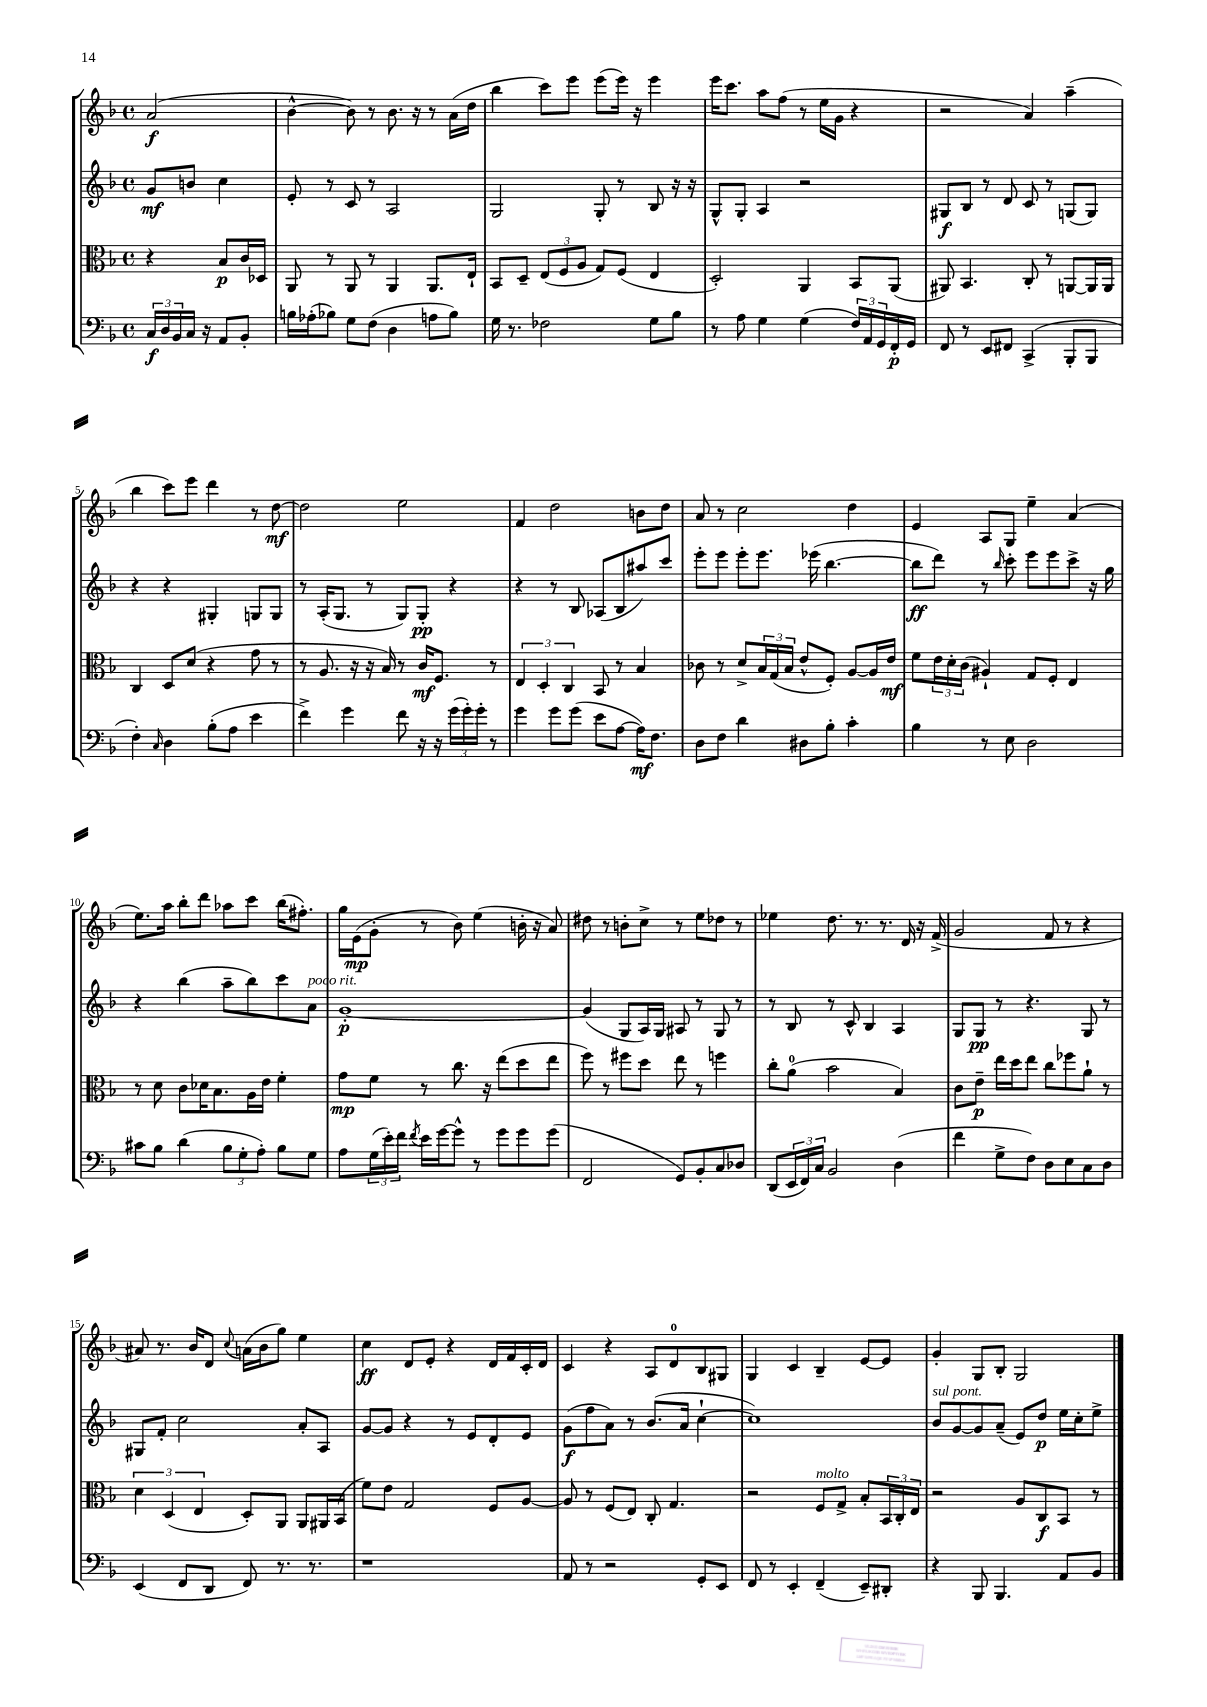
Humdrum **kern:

**kern	**dynam	**kern	**dynam	**kern	**dynam	**kern	**dynam
*part4	*part4	*part3	*part3	*part2	*part2	*part1	*part1
*staff4	*staff4	*staff3	*staff3	*staff2	*staff2	*staff1	*staff1
*clefF4	*	*clefC3	*	*clefG2	*	*clefG2	*
*k[b-]	*	*k[b-]	*	*k[b-]	*	*k[b-]	*
*M4/4	*	*M4/4	*	*M4/4	*	*M4/4	*
*met(c)	*	*met(c)	*	*met(c)	*	*met(c)	*
=	=	=	=	=	=	=	=
24C/LL	f	4r	.	8g/L	mf	(2a/	f
24D/	.	.	.	.	.	.	.
24BB-/	.	.	.	.	.	.	.
16C/JJ	.	.	.	8bn/J	.	.	.
16r	.	.	.	.	.	.	.
8AA/L	.	8B-/L	p	4cc\	.	.	.
8BB-'/J	.	16c/L	.	.	.	.	.
.	.	16D-X/JJ	.	.	.	.	.
=1	=1	=1	=1	=1	=1	=1	=1
16Bn\LL	.	8AA/	.	8e'/	.	[4b-^^\	.
(16A-X'\J	.	.	.	.	.	.	.
8B-X\J)	.	8r	.	8r	.	.	.
8G\L	.	8AA/	.	8c/	.	8b-\])	.
(8F\J	.	8r	.	8r	.	8r	.
4D\	.	4AA/	.	2A/	.	8.b-\	.
.	.	.	.	.	.	16r	.
8An\L	.	8.AA/L	.	.	.	8r	.
8B-\J)	.	.	.	.	.	(16a\LL	.
.	.	16E`/Jk	.	.	.	16dd\JJ	.
=2	=2	=2	=2	=2	=2	=2	=2
16G\	.	8BB-/L	.	2G/	.	4bb-\	.
8.r	.	.	.	.	.	.	.
.	.	8D~/J	.	.	.	.	.
2F-X\	.	(12E/L	.	.	.	8ccc\L)	.
.	.	12F/	.	.	.	.	.
.	.	.	.	.	.	8eee\J	.
.	.	12A/J	.	.	.	.	.
.	.	8G/L)	.	8G'/	.	(8eee\L	.
.	.	(8F/J	.	8r	.	16eee\Jk)	.
.	.	.	.	.	.	16r	.
8G\L	.	4E/	.	8B-/	.	4eee\	.
8B-\J	.	.	.	16r	.	.	.
.	.	.	.	16r	.	.	.
=3	=3	=3	=3	=3	=3	=3	=3
8r	.	2D'/)	.	8G^^/L	.	16eee\KL	.
.	.	.	.	.	.	8.ccc\J	.
8A\	.	.	.	8G'/J	.	.	.
4G\	.	.	.	4A/	.	8aa\L	.
.	.	.	.	.	.	(8ff\J	.
(4G\	.	4AA/	.	2r	.	8r	.
.	.	.	.	.	.	16ee\LL	.
.	.	.	.	.	.	16g\JJ	.
24F/LL)	.	8BB-/L	.	.	.	4r	.
24AA/	.	.	.	.	.	.	.
24GG/	.	.	.	.	.	.	.
16FF'/	p	(8AA/J	.	.	.	.	.
16GG/JJ	.	.	.	.	.	.	.
=4	=4	=4	=4	=4	=4	=4	=4
8FF/	.	8AA#X/)	.	8G#X/L	f	2r	.
8r	.	4.BB-/	.	8B-/J	.	.	.
8EE/L	.	.	.	8r	.	.	.
8FF#X/J	.	.	.	8d/	.	.	.
(4CC^/	.	8C'/	.	8c/	.	4a/)	.
.	.	8r	.	8r	.	.	.
8BBB-'/L	.	[8AAn/L	.	(8Gn/L	.	(4aa~\	.
8BBB-/J	.	16AA/L]	.	8G/J)	.	.	.
.	.	16AA/JJ	.	.	.	.	.
!!LO:LB:g=z
=5	=5	=5	=5	=5	=5	=5	=5
4F'\)	.	4C/	.	4r	.	4bb-\	.
16qqC/	.	.	.	.	.	.	.
4D\	.	8D/L	.	4r	.	8ccc\L)	.
.	.	(8d/J	.	.	.	8eee\J	.
(8B-'\L	.	4r	.	4G#X'/	.	4ddd\	.
8A\J	.	.	.	.	.	.	.
4e\	.	8g\	.	8Gn/L	.	8r	.
.	.	8r	.	8G/J	.	[8dd\	mf
=6	=6	=6	=6	=6	=6	=6	=6
4f^\)	.	8r	.	8r	.	2dd\]	.
.	.	8.A/	.	(16A'/KL	.	.	.
.	.	.	.	8.G/J	.	.	.
4g\	.	.	.	.	.	.	.
.	.	16r	.	.	.	.	.
.	.	16r	.	8r	.	.	.
.	.	16B-/)	.	.	.	.	.
8f\	.	8r	.	8G/L)	.	2ee\	.
16r	.	16c/KL	mf	8G'/J	pp	.	.
16r	.	8.F/J	.	.	.	.	.
(24g\LL	.	.	.	4r	.	.	.
24g'\)	.	.	.	.	.	.	.
24g'\JJ	.	.	.	.	.	.	.
8r	.	8r	.	.	.	.	.
=7	=7	=7	=7	=7	=7	=7	=7
4g\	.	6E/	.	4r	.	4f/	.
.	.	6D'/	.	.	.	.	.
8g\L	.	.	.	8r	.	2dd\	.
.	.	6C/	.	.	.	.	.
(8g\J	.	.	.	8B-/	.	.	.
8e\L	.	8BB-/	.	(8A-X/L	.	.	.
[8A\J	.	8r	.	8B-/	.	.	.
16A\KL])	mf	4B-/	.	8aa#X/)	.	8bn\L	.
8.F\J	.	.	.	.	.	.	.
.	.	.	.	8ccc/J	.	8dd\J	.
=8	=8	=8	=8	=8	=8	=8	=8
8D\L	.	8c-X\	.	8eee'\L	.	8a/	.
8F\J	.	8r	.	8eee\J	.	8r	.
4d\	.	8d^/L	.	8eee'\L	.	2cc\	.
.	.	24B-/L	.	8.eee\J	.	.	.
.	.	(24G/	.	.	.	.	.
.	.	24B-/JJ	.	.	.	.	.
8D#X\L	.	8e^^/L	.	.	.	.	.
.	.	.	.	(16eee-X\	.	.	.
8B-'\J	.	8F'/J)	.	[4.bb-\	.	.	.
4c'\	.	[8A/L	.	.	.	4dd\	.
.	.	16A/L]	.	.	.	.	.
.	.	16e/JJ	mf	.	.	.	.
=9	=9	=9	=9	=9	=9	=9	=9
4B-\	.	8f\L	.	8bb-\L]	ff	4e/	.
.	.	24e\L	.	8ddd\J)	.	.	.
.	.	24d'\	.	.	.	.	.
.	.	(24c\JJ	.	.	.	.	.
8r	.	4A#X`/)	.	8r	.	8A/L	.
.	.	.	.	16qqbb-/	.	.	.
8E\	.	.	.	8ccc'\	.	8G/J	.
2D\	.	8G/L	.	8eee\L	.	4ee~\	.
.	.	8F'/J	.	8eee\	.	.	.
.	.	4E/	.	8ccc^\J	.	(4a/	.
.	.	.	.	16r	.	.	.
.	.	.	.	16gg\	.	.	.
!!LO:LB:g=z
=10	=10	=10	=10	=10	=10	=10	=10
8c#X\L	.	8r	.	4r	.	8.ee\L)	.
8B-\J	.	8d\	.	.	.	.	.
.	.	.	.	.	.	16aa\Jk	.
(4d\	.	8c\L	.	(4bb-\	.	8bb-'\L	.
.	.	16d-X\K	.	.	.	8ddd\J	.
.	.	8.B-\	.	.	.	.	.
12B-\L	.	.	.	8aa~\L	.	8aa-X\L	.
12G'\	.	.	.	.	.	.	.
.	.	16A\L	.	8bb-\)	.	8ccc\J	.
12A'\J)	.	.	.	.	.	.	.
.	.	16e\JJ	.	.	.	.	.
8B-\L	.	4f'\	.	8ccc\	.	(16bb-\KL	.
.	.	.	.	.	.	8.ff#X'\J)	.
!	!	!	!	!LO:TX:a:i:t=poco rit.	!	!	!
8G\J	.	.	.	8a\J	.	.	.
=11	=11	=11	=11	=11	=11	=11	=11
8A\L	.	8g\L	mp	[1g'	p	16gg\LL	.
.	.	.	.	.	.	(16e\J	mp
(24G\L	.	8f\J	.	.	.	8g'\J	.
24e'\)	.	.	.	.	.	.	.
24f\JJ	.	.	.	.	.	.	.
8qf/	.	.	.	.	.	.	.
16e\LL	.	8r	.	.	.	8r	.
[16g\J	.	.	.	.	.	.	.
8g^^\J]	.	8.cc\	.	.	.	8b-\)	.
8r	.	.	.	.	.	(4ee\	.
.	.	16r	.	.	.	.	.
8g\L	.	(8ee\L	.	.	.	.	.
8g\	.	8dd\	.	.	.	16bn'\	.
.	.	.	.	.	.	16r	.
(8g\J	.	8ee\J	.	.	.	8a/)	.
=12	=12	=12	=12	=12	=12	=12	=12
2FF/	.	8ff\)	.	(4g/]	.	8dd#X\	.
.	.	8r	.	.	.	8r	.
.	.	8ff#X\L	.	8G/L	.	8bn'\L	.
.	.	8dd\J	.	16A/L)	.	8cc^\J	.
.	.	.	.	16G/JJ	.	.	.
8GG/L)	.	8ee\	.	8A#X/	.	8r	.
8BB-'/	.	8r	.	8r	.	8ee\L	.
8C/	.	4ffn\	.	8G/	.	8dd-X\J	.
8D-X/J	.	.	.	8r	.	8r	.
=13	=13	=13	=13	=13	=13	=13	=13
(8DD/L	.	8cc'\L	.	8r	.	4ee-X\	.
24EE/L	.	(8a\J	.	8B-/	.	.	.
24FF/)	.	.	.	.	.	.	.
24C/JJ	.	.	.	.	.	.	.
2BB-/	.	2b-\	.	8r	.	8.dd\	.
.	.	.	.	8c^^/	.	.	.
.	.	.	.	.	.	8.r	.
.	.	.	.	4B-/	.	.	.
.	.	.	.	.	.	8.r	.
(4D\	.	4B-/)	.	4A/	.	.	.
.	.	.	.	.	.	16d/	.
.	.	.	.	.	.	16r	.
.	.	.	.	.	.	(16f^/	.
=14	=14	=14	=14	=14	=14	=14	=14
4f\	.	8c\L	.	8G/L	.	2g/	.
.	.	8e~\J	p	8G/J	pp	.	.
8G^\L	.	16ee\LL	.	8r	.	.	.
.	.	16dd\J	.	.	.	.	.
8F\J)	.	8ee\J	.	4.r	.	.	.
8D\L	.	8cc\L	.	.	.	8f/	.
8E\	.	8ff-X\	.	.	.	8r	.
8C\	.	8a`\J	.	8G/	.	4r	.
8D\J	.	8r	.	8r	.	.	.
!!LO:LB:g=z
=15	=15	=15	=15	=15	=15	=15	=15
(4EE/	.	6d\	.	8G#X/L	.	8a#X/)	.
.	.	.	.	8f'/J	.	8.r	.
.	.	(6D/	.	.	.	.	.
8FF/L	.	.	.	2cc\	.	.	.
.	.	.	.	.	.	16b-/KL	.
.	.	6E/	.	.	.	.	.
8DD/J	.	.	.	.	.	8d/J	.
.	.	.	.	.	.	8qqcc/	.
8FF/)	.	8D'/L)	.	.	.	(16an\LL	.
.	.	.	.	.	.	16b-\J	.
8.r	.	8AA/J	.	.	.	8gg\J)	.
.	.	8AA/L	.	8a'/L	.	4ee\	.
8.r	.	.	.	.	.	.	.
.	.	16AA#X/L	.	8A/J	.	.	.
.	.	(16BB-/JJ	.	.	.	.	.
=16	=16	=16	=16	=16	=16	=16	=16
1r	.	8f\L)	.	[8g/L	.	4cc\	ff
.	.	8e\J	.	8g/J]	.	.	.
.	.	2G/	.	4r	.	8d/L	.
.	.	.	.	.	.	8e'/J	.
.	.	.	.	8r	.	4r	.
.	.	.	.	8e/L	.	.	.
.	.	8F/L	.	8d'/	.	16d/LL	.
.	.	.	.	.	.	16f/	.
.	.	[8A/J	.	8e/J	.	16c'/	.
.	.	.	.	.	.	16d/JJ	.
=17	=17	=17	=17	=17	=17	=17	=17
8AA/	.	8A/]	.	(8g\L	f	4c/	.
8r	.	8r	.	8ff\	.	.	.
2r	.	(8F/L	.	8a\J)	.	4r	.
.	.	8E/J)	.	8r	.	.	.
.	.	8C'/	.	(8.b-/L	.	8A/L	.
.	.	4.G/	.	.	.	8d/	.
.	.	.	.	16a/Jk	.	.	.
8GG'/L	.	.	.	[4cc`\	.	8B-/	.
8EE/J	.	.	.	.	.	8G#X/J	.
=18	=18	=18	=18	=18	=18	=18	=18
8FF/	.	2r	.	1cc])	.	4G/	.
8r	.	.	.	.	.	.	.
4EE'/	.	.	.	.	.	4c/	.
!	!	!LO:TX:a:i:t=molto	!	!	!	!	!
(4FF~/	.	8F/L	.	.	.	4B-~/	.
.	.	8G^/J	.	.	.	.	.
8EE~/L)	.	8B-'/L	.	.	.	[8e/L	.
8DD#X'/J	.	24BB-/L	.	.	.	8e/J]	.
.	.	24C'/	.	.	.	.	.
.	.	24E/JJ	.	.	.	.	.
=19	=19	=19	=19	=19	=19	=19	=19
!	!	!	!	!LO:TX:a:i:t=sul pont.	!	!	!
4r	.	2r	.	8b-/L	.	4g'/	.
.	.	.	.	[8g/	.	.	.
8BBB-/	.	.	.	8g/]	.	8G/L	.
4.BBB-/	.	.	.	(8a~/J	.	8B-'/J	.
.	.	8A/L	.	8e/L)	.	2G/	.
.	.	8C/	f	8dd/J	p	.	.
8AA/L	.	8BB-/J	.	16ee\LL	.	.	.
.	.	.	.	16cc'\J	.	.	.
8BB-/J	.	8r	.	8ee^\J	.	.	.
==	==	==	==	==	==	==	==
*-	*-	*-	*-	*-	*-	*-	*-
